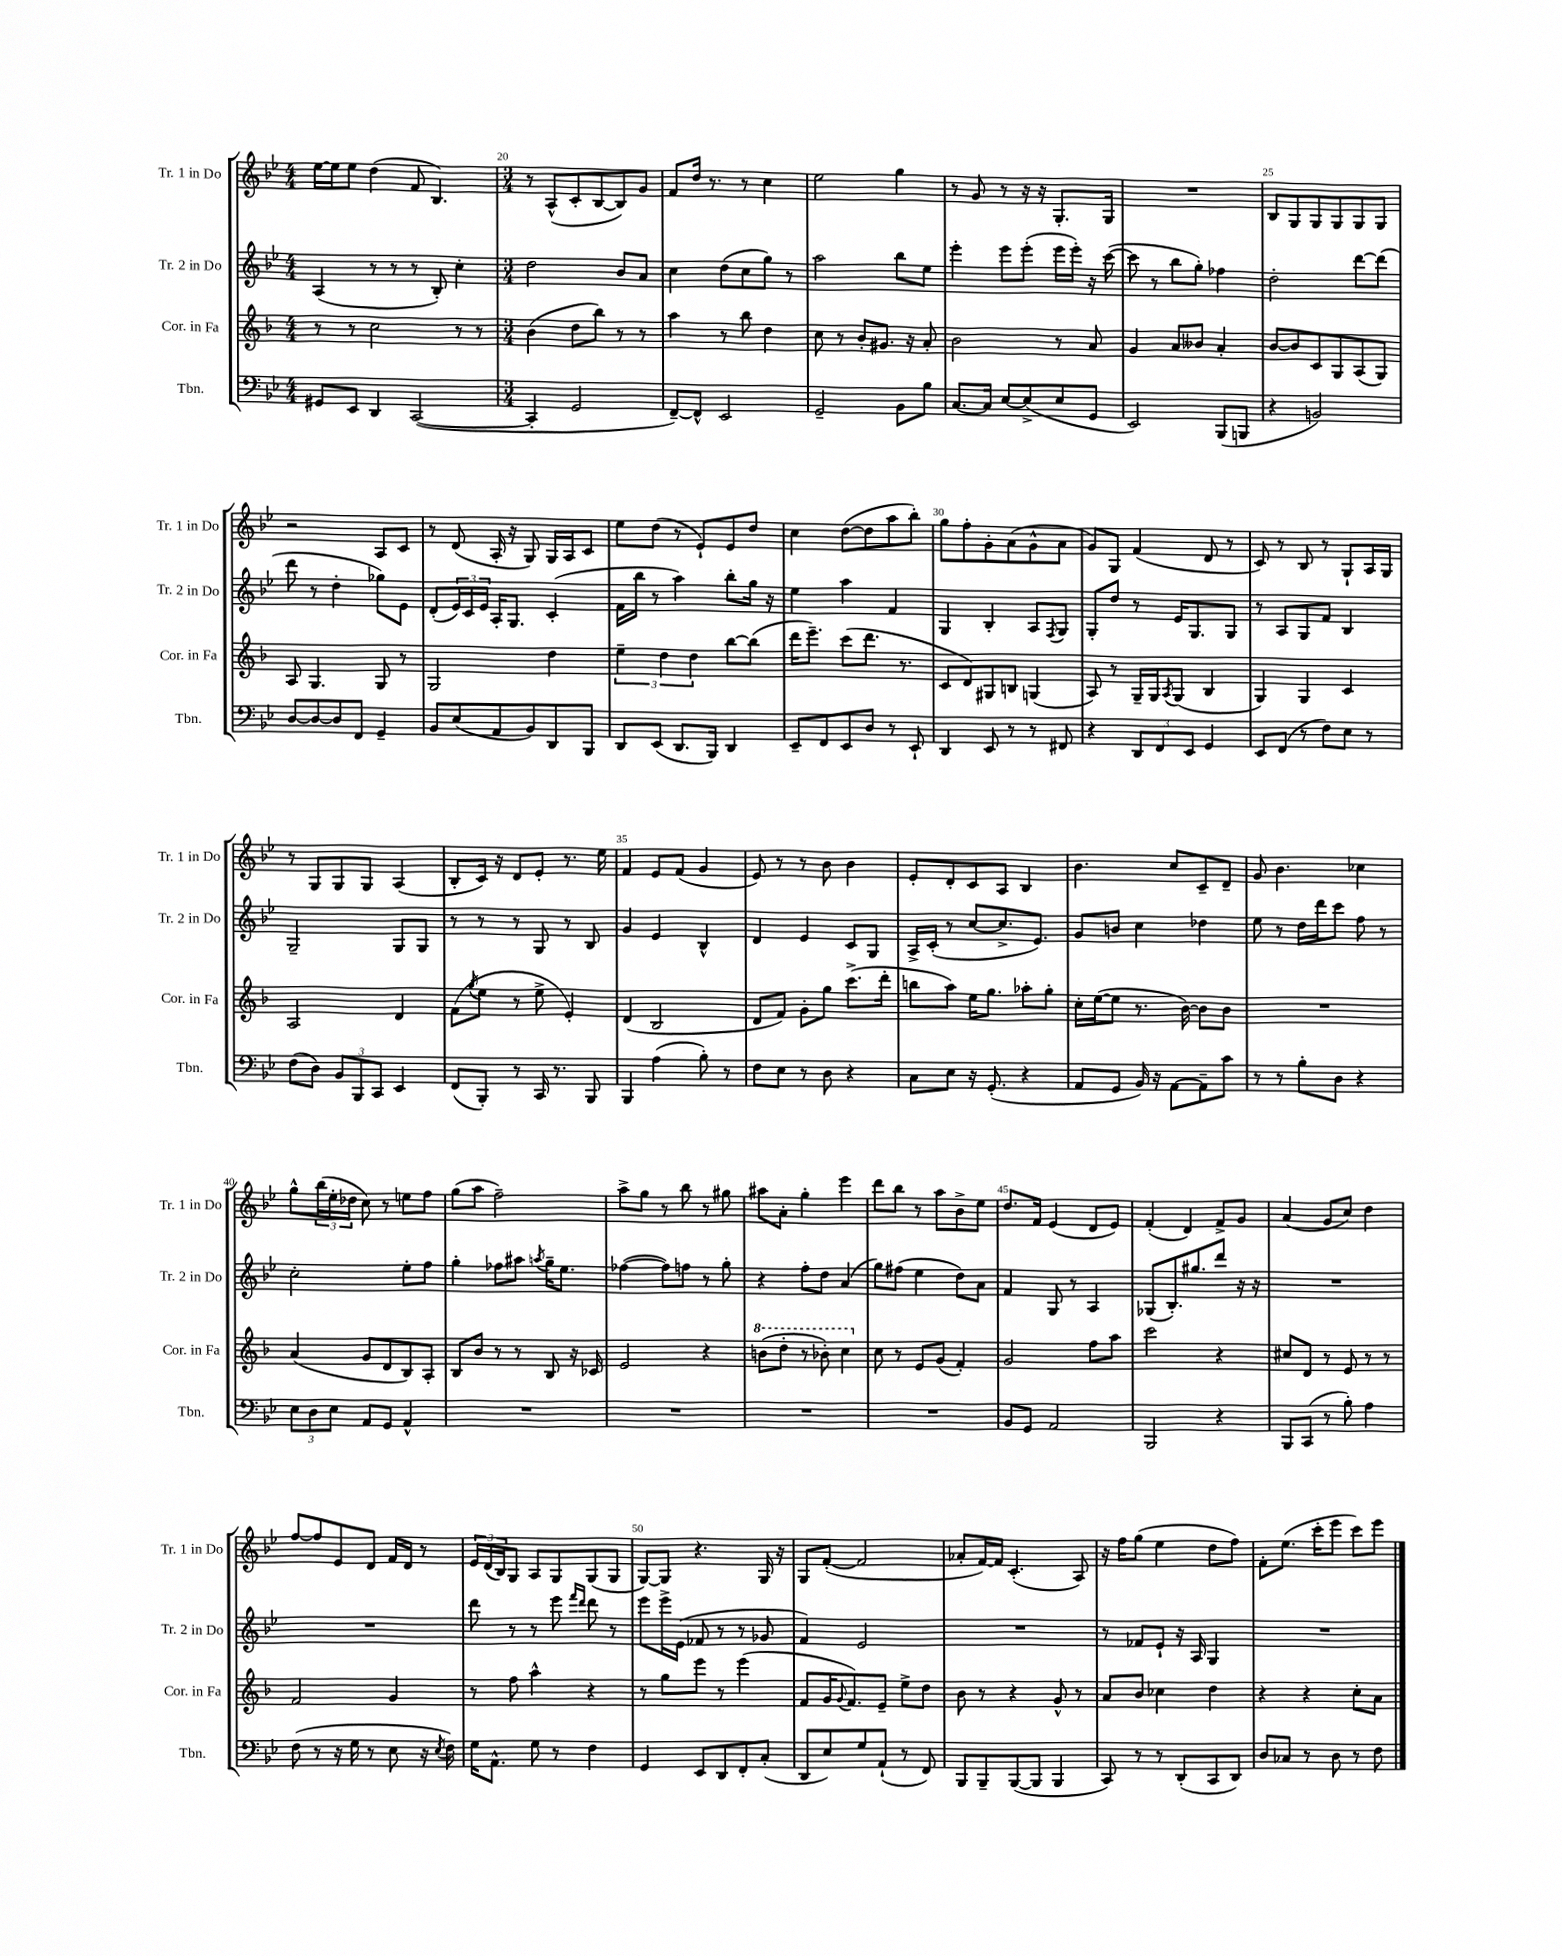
<<
\new StaffGroup <<
\new Staff = "s0" \with { instrumentName = "Tr. 1 in Do" shortInstrumentName = "Tr. 1 in Do" } {
    \clef treble \key bes \major \numericTimeSignature \time 4/4
    ees''16~ ees''16 ees''8 d''4( f'8 bes4.) |
    \numericTimeSignature \time 3/4 r8 a8-^( c'8-. bes8~ bes8) g'8 |
    f'8 d''16 r8. r8 c''4 |
    ees''2 g''4 |
    r8 g'8 r8 r16 r16 g8.-. g16 |
    R2. |
    bes8 g8 g8 g8 g8 g8 |
    r2 a8 c'8 |
    r8 d'8( a16-. r16 g8) g16 a16 c'8 |
    ees''8 d''8( r8 ees'8-!) ees'8 d''8 |
    c''4 d''8~( d''8 a''8 bes''8-.) |
    g''8 f''8-. g'8-. a'8( g'8-^ a'8 |
    g'8) g8 f'4( d'8 r8 |
    c'8) r8 bes8 r8 g8-! a16 g16 |
    r8 g8 g8 g8 a4( |
    bes8-. c'16) r16 d'8 ees'8-. r8. ees''16 |
    f'4 ees'8 f'8( g'4 |
    ees'8) r8 r8 bes'8 bes'4 |
    ees'8-. d'8-. c'8 a8 bes4 |
    bes'4. c''8 c'8-- d'8-- |
    g'8 bes'4. ces''4 |
    g''8-^ \tuplet 3/2 { bes''16( ees''16-. des''16 } c''8) r8 e''8 f''8 |
    g''8( a''8 f''2--) |
    a''8-> g''8 r8 bes''8 r8 gis''8 |
    ais''8 a'8-. g''4-. ees'''4 |
    d'''8 bes''8 r8 a''8 bes'8-> ees''8 |
    d''8. f'16 ees'4( d'8 ees'8) |
    f'4-.( d'4) f'8-> g'8 |
    a'4( g'8 c''8) d''4 |
    f''8~ f''8 ees'8 d'8 f'16 d'16 r8 |
    \tuplet 3/2 { ees'16 d'16( bes16) } g8 a8 g8 g8( g8 |
    g8~) g8 r4. g16 r16 |
    g8 f'8~-.( f'2 |
    aes'8-. f'16~) f'16 c'4.-.( a8) |
    r16 f''16 g''8( ees''4 d''8 f''8) |
    f'8-. ees''8.( c'''16-. ees'''8 c'''8) ees'''8 \bar "|." |
}
\new Staff = "s1" \with { instrumentName = "Tr. 2 in Do" shortInstrumentName = "Tr. 2 in Do" } {
    \clef treble \key bes \major \numericTimeSignature \time 4/4
    a4( r8 r8 r8 bes8-.) c''4-. |
    \numericTimeSignature \time 3/4 d''2 bes'8 a'8 |
    c''4 d''8( c''8 g''8) r8 |
    a''2 bes''8 ees''8 |
    ees'''4-. ees'''8 ees'''8-.( ees'''16 ees'''16-.) r16 c'''16~( |
    c'''8 r8 bes''8 g''8-.) fes''4 |
    d''2-. d'''8~ d'''8( |
    d'''8 r8 d''4-. ges''8) ees'8 |
    d'8-.( \tuplet 3/2 { ees'16) c'16 ees'16 } a16-. g8. c'4-.( |
    f'16 bes''16 r8 a''4) bes''8-. g''16 r16 |
    ees''4 a''4 f'4 |
    g4 bes4-. a8 \acciaccatura { f8 } g8 |
    g8-. d''8 r8 ees'16 g8. g8 |
    r8 a8 g8 f'8 bes4 |
    g2-- g8 g8 |
    r8 r8 r8 g8 r8 bes8 |
    g'4 ees'4 bes4-^ |
    d'4 ees'4 c'8 g8 |
    a16-> c'16-.( r8 c''8~ c''8.-> ees'8.) |
    g'8 b'8 c''4 des''4 |
    ees''8 r8 d''16 d'''16 c'''8 f''8 r8 |
    c''2-. ees''8-. f''8 |
    g''4-. fes''8 ais''8 \acciaccatura { a''8 } g''16-- ees''8. |
    fes''4~( fes''8) f''8 r8 g''8-. |
    r4 f''8-. d''8 a'4( |
    g''8) fis''8( ees''4 d''8) a'8 |
    f'4 g8 r8 a4 |
    ges8( bes8.-.) gis''8. d'''8 r16 r16 |
    R2. |
    R2. |
    d'''8 r8 r8 ees'''8 \grace { f'''16 d'''16 } d'''8 r8 |
    ees'''8 ees'''16-> ees'16( fes'8 r8 r8 ges'8 |
    f'4) ees'2 |
    R2. |
    r8 fes'8 ees'8-! r16 a16 g4 |
    R2. \bar "|." |
}
\new Staff = "s2" \with { instrumentName = "Cor. in Fa" shortInstrumentName = "Cor. in Fa" } {
    \clef treble \key f \major \numericTimeSignature \time 4/4
    r8 r8 c''2 r8 r8 |
    \numericTimeSignature \time 3/4 bes'4( d''8 bes''8) r8 r8 |
    a''4 r8 bes''8 d''4 |
    c''8 r8 bes'8-. gis'8. r16 a'8-. |
    bes'2 r8 a'8 |
    g'4 a'8 beses'8 a'4-. |
    bes'8~ bes'8 c'8 g8 a8( g8) |
    a8 g4. g8 r8 |
    g2 d''4 |
    \tuplet 3/2 { e''4-- d''4 d''4 } bes''8~ bes''8( |
    d'''16 e'''8.--) c'''8( d'''8. r8. |
    c'8 d'8) gis8 b8 g4( |
    a8) r8 g16-- g16 \acciaccatura { a8 } g8( bes4 |
    g4) g4 c'4 |
    a2 d'4 |
    f'8( \acciaccatura { g''8 } e''8 r8 e''8-> e'4-.) |
    d'4( bes2 |
    d'8 f'8) g'8-. g''8 c'''8.->( d'''16-. |
    b''8 a''8) e''16 g''8. aes''8-. g''8-. |
    c''16-. e''16~( e''8 r8. bes'16~) bes'8 bes'8 |
    R2. |
    a'4( g'8 d'8 bes8) a8-. |
    bes8 bes'8 r8 r8 bes8 r16 ces'16 |
    e'2 r4 |
    \ottava #1 b''8( d'''8-. r8 bes''8-.) c'''4 \ottava #0 |
    c''8 r8 e'8 g'8( f'4-.) |
    g'2 f''8 a''8 |
    c'''2 r4 |
    cis''8 d'8 r8 e'8 r8 r8 |
    f'2 g'4 |
    r8 f''8 a''4-^ r4 |
    r8 g''8 e'''8 r8 e'''4( |
    f'8 g'16 \appoggiatura { g'8 } f'8.) e'8-- e''8-> d''8 |
    bes'8 r8 r4 g'8-^ r8 |
    a'8 bes'8 ces''4 d''4 |
    r4 r4 c''8-. a'8 \bar "|." |
}
\new Staff = "s3" \with { instrumentName = "Tbn." shortInstrumentName = "Tbn." } {
    \clef bass \key bes \major \numericTimeSignature \time 4/4
    gis,8 ees,8 d,4 c,2~( |
    \numericTimeSignature \time 3/4 c,4-. g,2 |
    f,8~--) f,8-^ ees,2 |
    g,2-- bes,8 bes8 |
    c8.~ c16 ees8~ ees8->( ees8 g,8 |
    ees,2) bes,,8( b,,8 |
    r4 b,2) |
    d8~ d8~ d8 f,8 g,4-- |
    bes,8 ees8( a,8 bes,8) d,8 bes,,8 |
    d,8 ees,8( d,8. bes,,16) d,4 |
    ees,8-- f,8 ees,8 d8 r8 ees,8-! |
    d,4 ees,8 r8 r8 fis,8 |
    r4 \tuplet 3/2 { d,8 f,8 ees,8 } g,4 |
    ees,8 f,8( r8 f8) ees8 r8 |
    f8( d8) \tuplet 3/2 { bes,8 bes,,8 c,8 } ees,4 |
    f,8( bes,,8-.) r8 c,16 r8. bes,,8 |
    bes,,4 a4( bes8-.) r8 |
    f8 ees8 r8 d8 r4 |
    c8 ees8 r16 g,8.-.( r4 |
    a,8 g,8 bes,16) r16 a,8~ a,8-- c'8 |
    r8 r8 bes8-. d8 r4 |
    \tuplet 3/2 { ees8 d8 ees8 } a,8 g,8 a,4-^ |
    R2. |
    R2. |
    R2. |
    R2. |
    bes,8 g,8 a,2 |
    bes,,2 r4 |
    bes,,8 c,8( r8 bes8-.) a4 |
    f8( r8 r16 g16 r8 ees8 r16 \acciaccatura { ees8 } f16) |
    g16 a,8.-^ g8 r8 f4 |
    g,4 ees,8 d,8 f,8-. c8-.( |
    d,8 ees8) g8 a,8-!( r8 f,8) |
    bes,,8 bes,,8-- bes,,8~( bes,,8 bes,,4 |
    c,8) r8 r8 d,8-.( c,8 d,8) |
    d8 ces8 r8 d8 r8 f8 \bar "|." |
}
>>
>>
\layout { \context { \Score currentBarNumber = #19 \override BarNumber.break-visibility = ##(#f #t #t) barNumberVisibility = #(every-nth-bar-number-visible 5) } }
